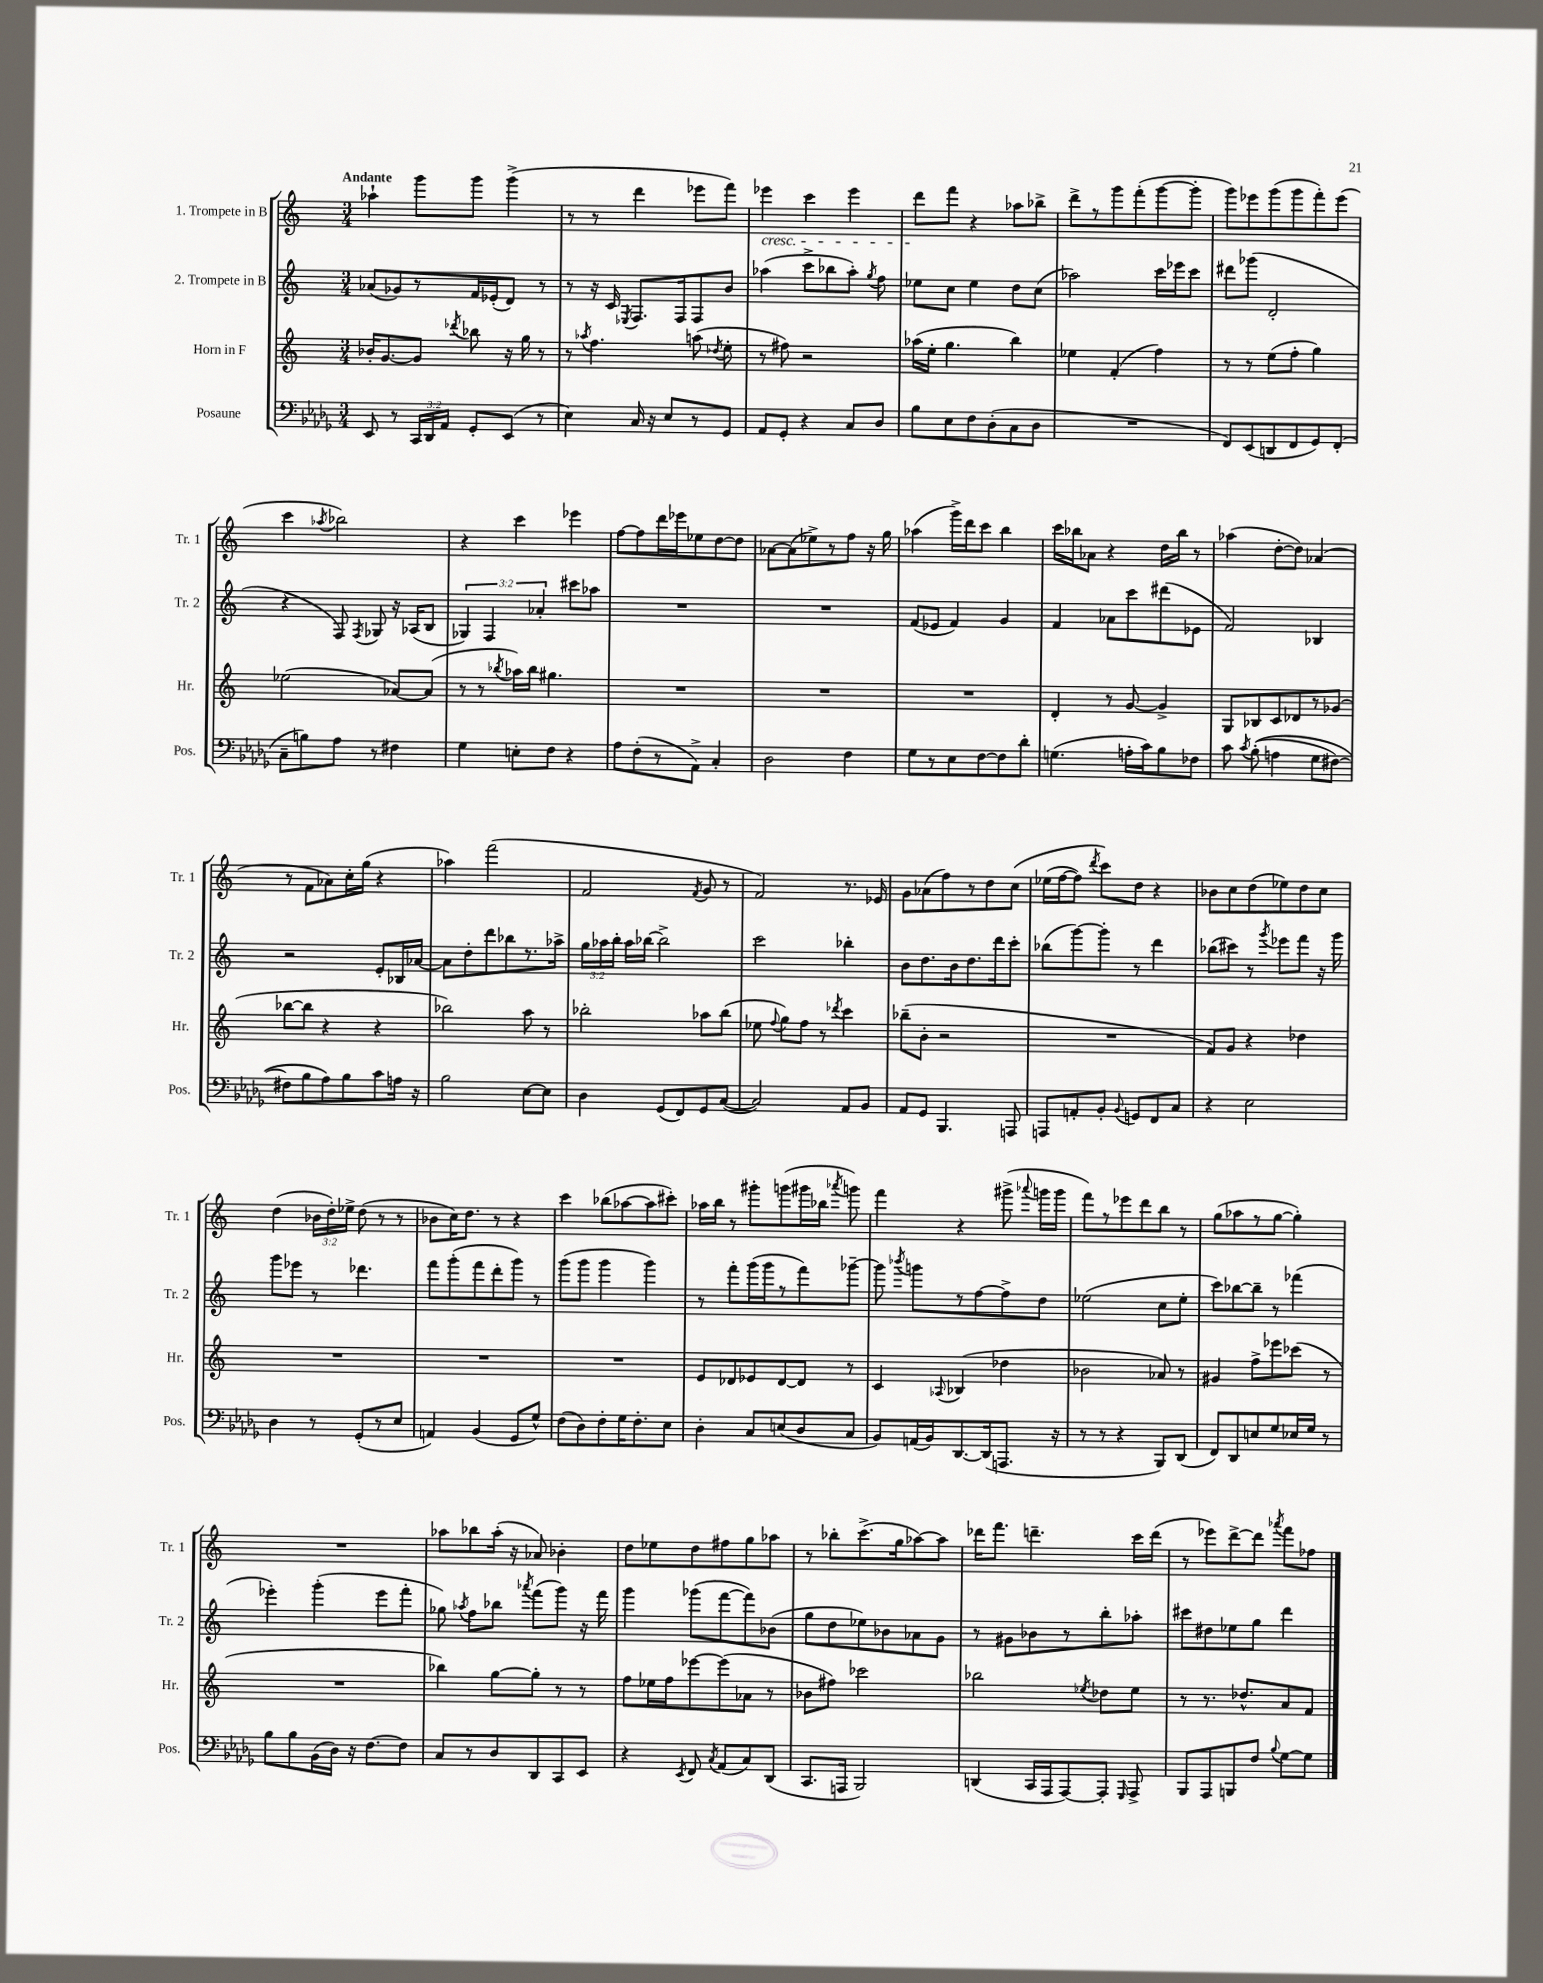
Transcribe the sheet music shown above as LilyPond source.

<<
\new StaffGroup <<
\new Staff = "s0" \with { instrumentName = "1. Trompete in B" shortInstrumentName = "Tr. 1" } {
    \clef treble \key c \major \numericTimeSignature \time 3/4 \override Staff.TupletNumber.text = #tuplet-number::calc-fraction-text \tempo "Andante"
    \autoBeamOff aes''4-! g'''8[ g'''8] g'''4->( |
    r8 r8 d'''4 ees'''8[ f'''8]) |
    ees'''4\cresc c'''4 ees'''4 |
    d'''8[\! f'''8] r4 aes''8[ bes''8]-> |
    d'''8[-> r8 g'''8 f'''8-.( g'''8~ g'''8]-. |
    g'''8[) ees'''8 g'''8( g'''8 f'''8-.) ees'''8]( |
    c'''4 \acciaccatura { aes''8 } bes''2) |
    r4 c'''4 ees'''4 |
    f''8[~ f''8 d'''16 ees'''16 ees''8 d''8~ d''8] |
    aes'8[~ aes'8( ees''8->) r8 f''8] r16 g''16 |
    aes''4( g'''16[->) d'''16 c'''8] b''4 |
    c'''16[ bes''16 aes'8] r4 d''16[ bes''16] r8 |
    aes''4( d''8[~-. d''8]) aes'4( |
    r8 f'8[ aes'8) c''16-. g''16]( r4 |
    aes''4) f'''2( |
    f'2 \acciaccatura { f'8 } g'8 r8 |
    f'2) r8. ees'16 |
    g'8[ aes'8( f''8) r8 d''8 c''8]\( |
    ees''16[( f''16~ f''8]) \acciaccatura { d'''8 } c'''8[\) d''8] r4 |
    bes'8[ c''8 d''8( ees''8) d''8 c''8] |
    d''4( \tuplet 3/2 { bes'16[ d''16-.) ees''16]-> } d''8( r8 r8 |
    bes'8[ c''16) d''8.] r8 r4 |
    c'''4 bes''8[( aes''8~ aes''8 cis'''8]-.) |
    aes''16[ b''16] r8 gis'''8[-. g'''8( gis'''16 bes''16] \acciaccatura { aes'''8 } g'''8) |
    f'''4 r4 gis'''8->( \appoggiatura { aes'''8 } g'''16[ g'''16] |
    f'''8[) r8 ees'''8 d'''8 b''8] r8 |
    g''8[( aes''8 r8 g''8]~ g''4-.) |
    R2. |
    aes''8[ bes''8 aes''16]-.( r16 aes'8) bes'4-. |
    d''8[ ees''8 d''8 fis''8 g''8 aes''8] |
    r8 bes''8[-. c'''8.->( g''16 aes''8~) aes''8] |
    des'''16[ f'''8.] d'''4.-- c'''16[ d'''16]( |
    r8 ees'''8[) d'''8~-> d'''8] \acciaccatura { aes'''8 } f'''8[ fes''8] \bar "|." |
}
\new Staff = "s1" \with { instrumentName = "2. Trompete in B" shortInstrumentName = "Tr. 2" } {
    \clef treble \key c \major \numericTimeSignature \time 3/4 \override Staff.TupletNumber.text = #tuplet-number::calc-fraction-text
    \autoBeamOff aes'8[( ges'8) r8 f'16 ees'16-.( d'8]) r8 |
    r8 r16 c'16 \acciaccatura { ees8 } f8.[ f16 f8 b'8] |
    aes''4( c'''8[-> bes''8 aes''8]-.) \acciaccatura { g''8 } f''8 |
    ees''8[ c''8] ees''4 d''8[ c''8]( |
    aes''2) c'''16[ ees'''16 c'''8] |
    dis'''8[ ges'''8]( d'2-. |
    r4 f8) \acciaccatura { f8 } ges8 r16 aes16[( b8] |
    \tuplet 3/2 { ges4) f4 aes'4-. } cis'''8[ aes''8] |
    R2. |
    R2. |
    f'8[( ees'8] f'4) g'4 |
    f'4 aes'8[ c'''8 dis'''8( ees'8] |
    f'2) bes4 |
    r2 e'8[-. bes16 aes'16]~ |
    aes'8[ d''8-. d'''8 bes''8 r8. aes''16]-> |
    \tuplet 3/2 { g''16[ aes''16 b''16]-. } aes''16[ bes''16]~ bes''2-> |
    c'''2 bes''4-. |
    b'8[ d''8. b'16 d''8. d'''16 c'''8]-. |
    bes''8[( g'''8~) g'''8]-. r8 d'''4 |
    bes''8[( cis'''8]) r8 \acciaccatura { g'''8 } ees'''8[ f'''8] r16 g'''16 |
    g'''8[ ees'''8] r8 des'''4. |
    f'''8[ g'''8-.( f'''8 d'''8-. g'''8]) r8 |
    g'''8[( g'''8] g'''4 g'''4) |
    r8 f'''8[-. g'''16( g'''16 r8 f'''8) ges'''8]~-- |
    ges'''8 \acciaccatura { bes'''8 } g'''8[ r8 f''8~ f''8-> d''8] |
    ees''2( c''8[ ees''8]-. |
    c'''8[) bes''8~ bes''8]-- r8 fes'''4( |
    ees'''4-.) g'''4-.( ees'''8[ f'''8]-. |
    ges''8) \acciaccatura { aes''8 } f''8[ bes''8] \acciaccatura { aes'''8 } f'''8[( g'''8]) r16 f'''16 |
    g'''4 ges'''8[( f'''8~ f'''8) bes'8]( |
    g''8[ d''8 ees''8) bes'8 aes'8 g'8] |
    r8 gis'8[ bes'8 r8 b''8-. aes''8]-. |
    cis'''8[ dis''8 ees''8 g''8] d'''4 \bar "|." |
}
\new Staff = "s2" \with { instrumentName = "Horn in F" shortInstrumentName = "Hr." } {
    \clef treble \key c \major \numericTimeSignature \time 3/4
    \autoBeamOff bes'16[-. g'8.~ g'8] \acciaccatura { des'''8 } bes''8 r16 g''16 r8 |
    r8 \acciaccatura { aes''8 } f''4. a''8( \acciaccatura { des''8 } e''8-. |
    r8 fis''8) r2 |
    aes''16[( e''16]-. g''4. b''4) |
    ees''4 f'4-.( f''4) |
    r8 r8 e''8[( f''8]-. g''4) |
    ees''2( aes'8[~) aes'8]( |
    r8 r8 \acciaccatura { bes''8 } aes''16[) bes''16] gis''4. |
    R2. |
    R2. |
    R2. |
    d'4-. r8 g'8~ g'4-> |
    g8[ bes8 c'8 des'8 r8 ges'8]( |
    bes''8[~ bes''8] r4 r4 |
    bes''2) a''8 r8 |
    bes''2-. aes''8[ bes''8]( |
    ees''8 \appoggiatura { f''8 } g''8[) f''8] r8 \acciaccatura { des'''8 } c'''4 |
    bes''8[--( b'8]-. r2 |
    R2. |
    f'8[) g'8] r4 des''4 |
    R2. |
    R2. |
    R2. |
    e'8[ des'8 ees'8 des'8~ des'8] r8 |
    c'4 \appoggiatura { aes8 } bes4( des''4 |
    bes'2 aes'8) r8 |
    gis'4 f''8[-> ees'''8 ces'''8]( r8 |
    R2. |
    bes''4) g''8[~ g''8]-. r8 r8 |
    f''8[ ees''16 f''16 ees'''8~ ees'''8( aes'8] r8 |
    bes'8[ fis''8]) ces'''2 |
    bes''2 \acciaccatura { ees''8 } des''8[ ees''8] |
    r8 r8. des''8.[-^ a'8 f'8] \bar "|." |
}
\new Staff = "s3" \with { instrumentName = "Posaune" shortInstrumentName = "Pos." } {
    \clef bass \key des \major \numericTimeSignature \time 3/4 \override Staff.TupletNumber.text = #tuplet-number::calc-fraction-text
    \autoBeamOff ees,8 r8 \tuplet 3/2 { c,16[ des,16 aes,16] } ges,8[-. ees,8]( r8 |
    ees4) c16 r16 ees8[ r8 ges,8] |
    aes,8[ ges,8]-. r4 c8[ des8] |
    bes8[ ees8 f8 des8-.( c8 des8] |
    R2. |
    f,8[) ees,8( d,8 f,8 ges,8) f,8]-.( |
    c8[-- b8) aes8] r8 fis4 |
    ges4 e8[-. f8] r4 |
    aes8[ f8-.( r8 aes,8]->) c4-. |
    des2 f4 |
    ges8[ r8 ees8 f8~ f8 des'8]-. |
    g4.( a16[-. c'16) bes8 fes8] |
    c'8 \acciaccatura { c'8 } bes8-.(\( a4 ges8[ fis8]~) |
    fis8[ bes8 aes8\) bes8 c'8 a16] r16 |
    bes2 ees8[~ ees8] |
    des4 ges,8[( f,8) ges,8 c8]~( |
    c2) aes,8[ bes,8] |
    aes,8[ ges,8] bes,,4. a,,8 |
    a,,8[ a,8-. bes,8]-. \appoggiatura { bes,8 } g,8[ f,8 c8] |
    r4 ees2 |
    des4 r8 ges,8[-.( r8 ees8] |
    a,4) bes,4( ges,8[ ges8]-^) |
    f8[( des8) f8-. ges16 f8.-. ees8] |
    des4-. c8[ e8( des8 c8] |
    bes,8[) a,16( bes,16) des,8.~ des,16( a,,8.] r16 |
    r8 r8 r4 bes,,8[) des,8]( |
    f,8[) des,8 e8 ges8 ees16 ges16] r8 |
    bes8[ bes8 bes,16( des16]) r16 f8.[~ f8] |
    c8[ r8 des8 des,8 c,8 ees,8] |
    r4 \acciaccatura { ees,8 } f,8 \acciaccatura { c8 } aes,8[( c8) des,8]( |
    c,8.[ a,,16] bes,,2) |
    d,4( c,16[ aes,,16 aes,,8~) aes,,8]-. \grace { ges,,16 } aes,,8-> |
    bes,,8[ aes,,8 b,,8 f8] \appoggiatura { bes8 } ges8[~ ges8] \bar "|." |
}
>>
>>
\layout { \context { \Score \remove "Bar_number_engraver" } }
